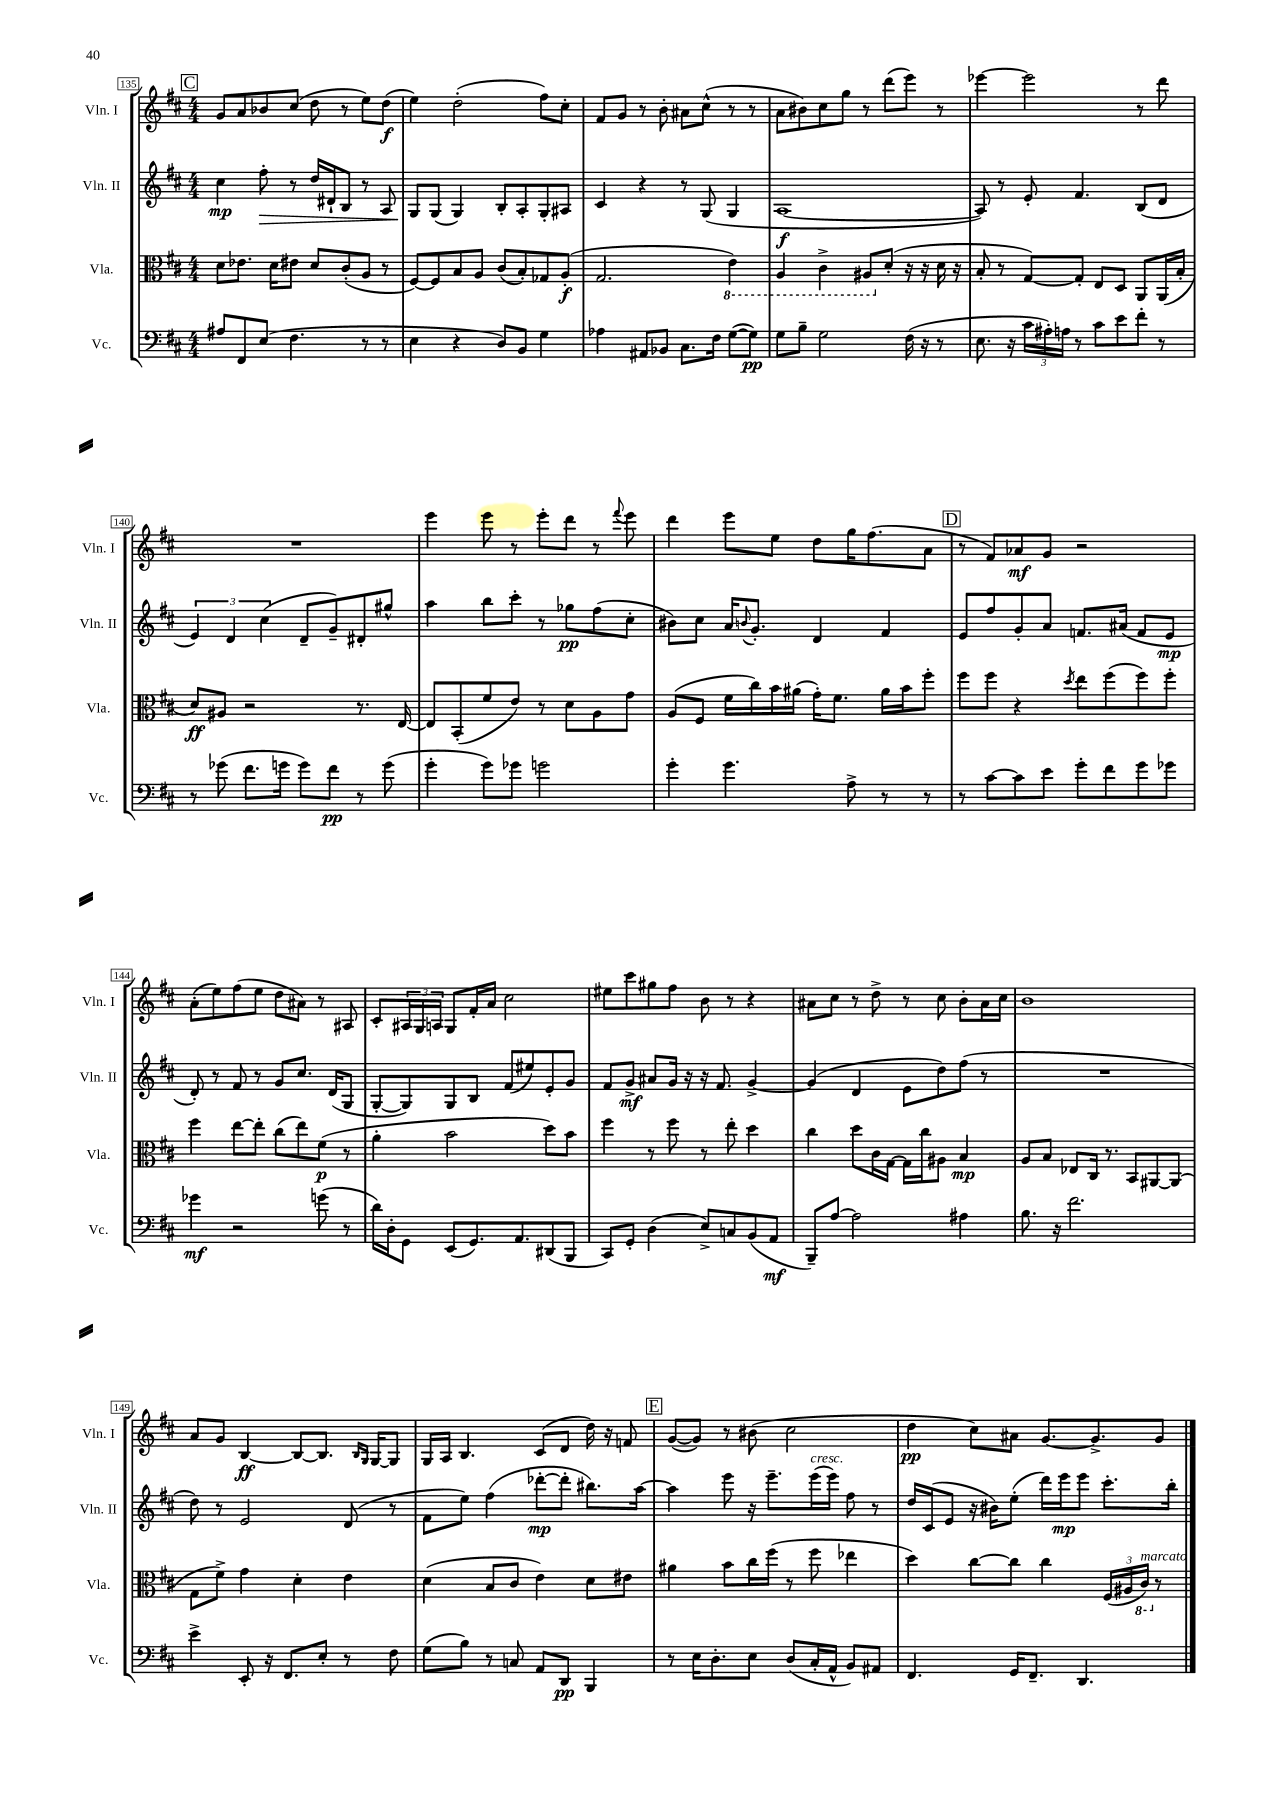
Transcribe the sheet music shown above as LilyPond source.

<<
\new StaffGroup <<
\new Staff = "s0" \with { instrumentName = "Vln. I" shortInstrumentName = "Vln. I" } {
    \clef treble \key d \major \numericTimeSignature \time 4/4
    \mark \markup { \box "C" } g'8 a'8 bes'8 cis''8( d''8 r8 e''8) d''8\f( |
    e''4) d''2-.( fis''8) cis''8-. |
    fis'8 g'8 r8 b'8-. ais'8 cis''8-^( r8 r8 |
    a'8 bis'8) cis''8 g''8 r8 d'''8( e'''8) r8 |
    ees'''4~ ees'''2 r8 d'''8 |
    R1 |
    e'''4 e'''8 r8 e'''8-. d'''8 r8 \appoggiatura { fis'''8 } e'''8 |
    d'''4 e'''8 e''8 d''8 g''16 fis''8.( a'8 |
    \mark \markup { \box "D" } r8 fis'8) aes'8\mf g'8 r2 |
    a'8-.( e''8) fis''8( e''8 d''8 ais'8) r8 ais8 |
    cis'8-. \tuplet 3/2 { ais16 g16 a16 } g8 fis'16-. a'16 cis''2 |
    eis''8 cis'''8 gis''8 fis''8 b'8 r8 r4 |
    ais'8 cis''8 r8 d''8-> r8 cis''8 b'8-. ais'16 cis''16 |
    b'1 |
    a'8 g'8 b4~\ff b8~ b8. \grace { b16 g16 } g16~ g8 |
    g16 a16 b4. cis'8( d'8 d''16) r16 f'8 |
    \mark \markup { \box "E" } g'8~( g'8) r8 bis'8( cis''2 |
    d''4\pp cis''8) ais'8 g'8.~ g'8.-> g'8 \bar "|." |
}
\new Staff = "s1" \with { instrumentName = "Vln. II" shortInstrumentName = "Vln. II" } {
    \clef treble \key d \major \numericTimeSignature \time 4/4
    \mark \markup { \box "C" } cis''4\mp fis''8-.\> r8 d''16 dis'16-! b8 r8 a8 |
    g8\! g8( g4) b8-. a8-. g8-. ais8 |
    cis'4 r4 r8 g8( g4 |
    a1~\f |
    a8) r8 e'8-. fis'4. b8( d'8 |
    \tuplet 3/2 { e'4) d'4 cis''4( } d'8-- g'8--) dis'8-. gis''8-^ |
    a''4 b''8 cis'''8-. r8 ges''8\pp fis''8( cis''8-. |
    bis'8) cis''8 a'16 \appoggiatura { b'8 } g'8.-. d'4 fis'4 |
    \mark \markup { \box "D" } e'8 fis''8 g'8-. a'8 f'8. ais'16( f'8 e'8\mp |
    d'8-.) r8 fis'8 r8 g'8 cis''8. d'16( g8 |
    g8~-. g8) g8 b8 fis'8( eis''8) e'8-. g'8 |
    fis'8 g'8->\mf ais'8 g'16 r16 r16 fis'8. g'4~-> |
    g'4( d'4 e'8 d''8) fis''8( r8 |
    R1 |
    d''8) r8 e'2 d'8( r8 |
    fis'8 e''8) fis''4( des'''8~-.\mp des'''8-. bis''8.) a''16~ |
    \mark \markup { \box "E" } a''4 e'''8 r16 e'''8.-- e'''16^\markup { \italic "cresc." }( e'''16) fis''8 r8 |
    d''16 cis'16( e'8 r16 bis'16) e''8-.( d'''16) e'''16\mp e'''8 cis'''8.-. b''16-. \bar "|." |
}
\new Staff = "s2" \with { instrumentName = "Vla." shortInstrumentName = "Vla." } {
    \clef alto \key d \major \numericTimeSignature \time 4/4
    \mark \markup { \box "C" } d'8 ees'8. d'16 eis'8 d'8 cis'8-.( a8 r8 |
    fis8~) fis8 b8 a8 cis'8( b8-.) ges8 a8-.\f( |
    g2. \ottava #-1 e4) |
    a,4 cis4-> ais,8 \ottava #0 d'8-.( r16 r16 d'16 r16 |
    b8-. r8 g8~) g8-. e8 d8 a,8 a,16( b16-. |
    d'8\ff) ais8 r2 r8. e16~ |
    e8 b,8-.( fis'8 e'8) r8 d'8 a8 g'8 |
    a8( fis8 fis'16 cis''16) b'16 ais'16( g'16-.) fis'8. ais'16 b'16 fis''8-. |
    \mark \markup { \box "D" } fis''8 fis''8 r4 \acciaccatura { d''8 } e''8 fis''8( fis''8) fis''8-. |
    fis''4 e''8~ e''8-. cis''8( e''8) fis'8\p( r8 |
    a'4-. b'2 d''8) b'8 |
    fis''4 r8 fis''8 r8 e''8-. d''4 |
    cis''4 d''8 cis'16 g16~ g16 cis''16 ais8 b4\mp |
    a8 b8 ees8 cis16 r8. b,8 ais,8~ ais,8( |
    g8 fis'8->) g'4 d'4-. e'4 |
    d'4( b8 cis'8 e'4) d'8 eis'8 |
    \mark \markup { \box "E" } ais'4 b'8 cis''16 fis''16( r8 fis''8 ees''4 |
    d''4) cis''8~ cis''8 cis''4 \tuplet 3/2 { fis16( ais16 \ottava #-1 cis16^\markup { \italic "marcato" }) \ottava #0 } r8 \bar "|." |
}
\new Staff = "s3" \with { instrumentName = "Vc." shortInstrumentName = "Vc." } {
    \clef bass \key d \major \numericTimeSignature \time 4/4
    \mark \markup { \box "C" } ais8 fis,8 e8( fis4. r8 r8 |
    e4 r4 d8) b,8 g4 |
    aes4 ais,8 bes,8 cis8. fis16 g8~( g8\pp) |
    g8 b8-- g2 fis16( r16 r8 |
    e8. r16 \tuplet 3/2 { cis'16 ais16-.) a16 } r8 cis'8 e'8 fis'8-. r8 |
    r8 ges'8( fis'8. g'16 g'8) fis'8\pp r8 g'8( |
    g'4-. g'8) ges'8 g'2 |
    g'4-. g'4. a8-> r8 r8 |
    \mark \markup { \box "D" } r8 cis'8~ cis'8 e'8 g'8-. fis'8 g'8 ges'8 |
    ges'4\mf r2 g'8( r8 |
    d'16) d16-. g,8 e,8( g,8.) a,8. dis,8( b,,8 |
    cis,8) g,8-. d4( e8->) c8 b,8( a,8\mf |
    b,,8--) a8~ a2 ais4 |
    b8. r16 fis'2. |
    e'4-> e,8-. r16 fis,8. e8-. r8 fis8 |
    g8( b8) r8 c8 a,8 d,8\pp b,,4 |
    \mark \markup { \box "E" } r8 e16 d8.-. e8 d8( cis16-. a,16-^ b,8) ais,8 |
    fis,4. g,16 fis,8.-- d,4. \bar "|." |
}
>>
>>
\layout { \context { \Score currentBarNumber = #135 \override BarNumber.stencil = #(make-stencil-boxer 0.1 0.3 ly:text-interface::print) } }
